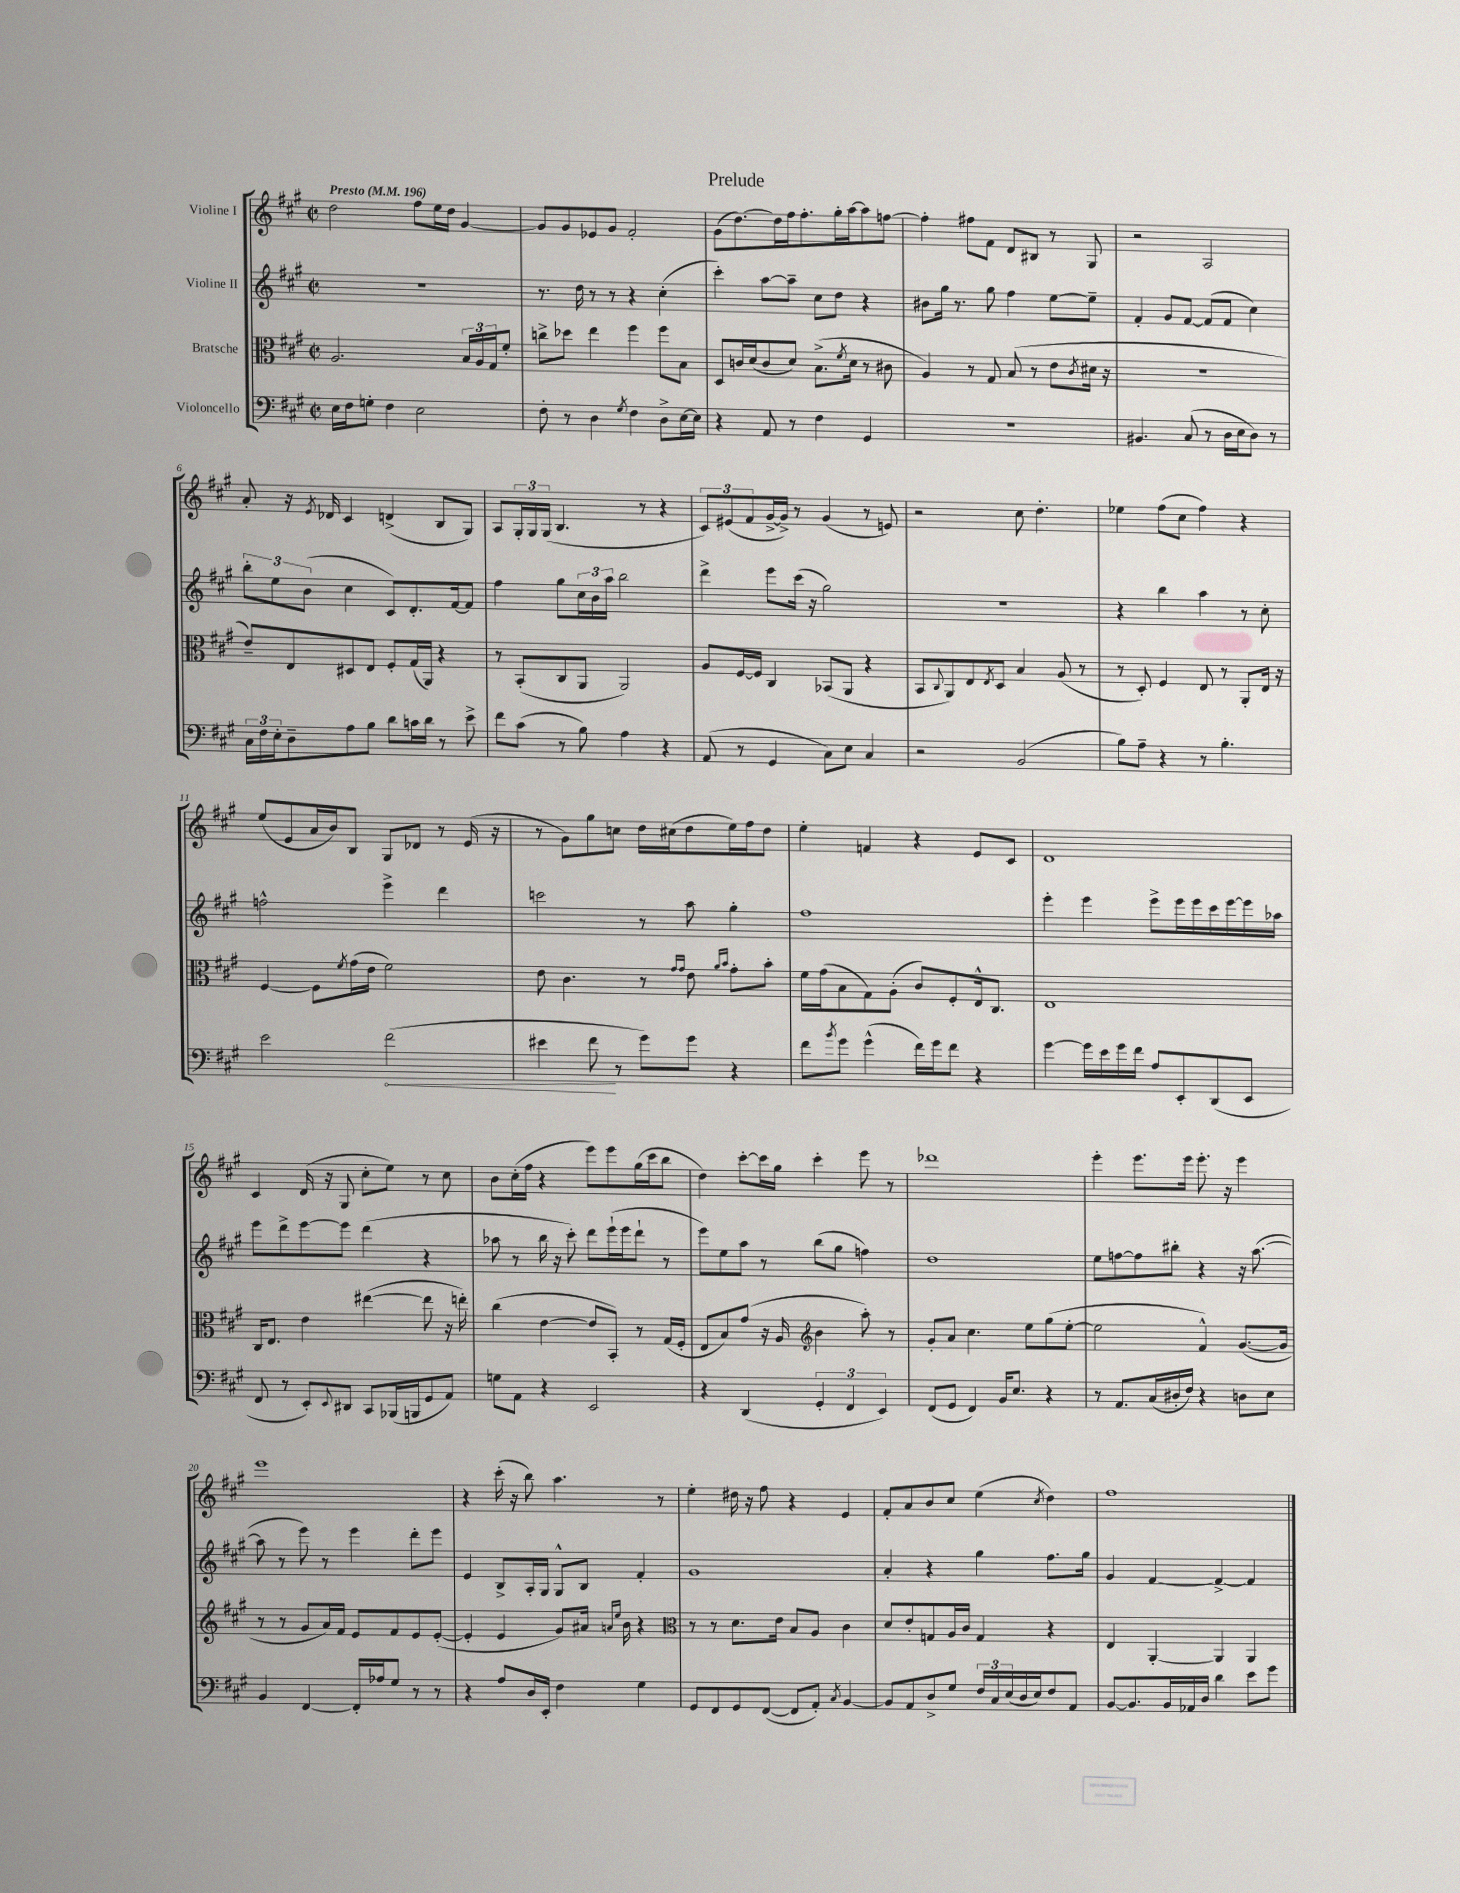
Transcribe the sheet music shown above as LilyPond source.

\header { title = "Prelude" }
<<
\new StaffGroup <<
\new Staff = "s0" \with { instrumentName = "Violine I" } {
    \clef treble \key a \major \defaultTimeSignature \time 2/2 \tempo "Presto" 4 = 196
    d''2 fis''8 e''16 d''16 gis'4~ |
    gis'8 gis'8 ees'8 gis'8 fis'2-. |
    gis'8( d''8.~) d''16 fis''16 fis''8.-. gis''16-. a''16~ a''8 f''8~ |
    f''4-. fis''8 fis'8 d'8 bis8 r8 gis8 |
    r2 a2 |
    a'8-. r16 \acciaccatura { e'8 } des'16 cis'4 d'4->( b8 gis8) |
    a8 \tuplet 3/2 { gis16-. gis16 gis16( } b4. r8 r4 |
    \tuplet 3/2 { cis'8) eis'8( fis'8 } gis'16~-> gis'16->) r8 gis'4( r8 e'8) |
    r2 cis''8 d''4.-. |
    ees''4 fis''8( cis''8 fis''4) r4 |
    e''8( e'8 a'16 b'16) b8 gis8 des'8 r8 e'16( r16 |
    r8 gis'8) gis''8 c''8 d''16 cis''16( d''8 e''16) fis''16 d''8 |
    e''4-. f'4 r4 e'8 cis'8 |
    d'1 |
    cis'4 d'16( r16 gis8 cis''8-. e''8) r8 cis''8 |
    b'8 cis''16-.( fis''16 r4 e'''8) e'''8 gis''16( cis'''16 b''8 |
    d''4) cis'''8~-. cis'''16 gis''16 cis'''4-. e'''8 r8 |
    des'''1 |
    e'''4-. e'''8. e'''16 e'''8.-. r16 e'''4 |
    e'''1 |
    r4 cis'''16-.( r16 b''8) a''4. r8 |
    e''4-. dis''16 r16 fis''8 r4 e'4 |
    fis'8-. a'8 b'8 cis''8 e''4( \acciaccatura { cis''8 } d''4) |
    fis''1 \bar "|." |
}
\new Staff = "s1" \with { instrumentName = "Violine II" } {
    \clef treble \key a \major \defaultTimeSignature \time 2/2
    R1 |
    r8. d''16 r8 r8 r4 cis''4-.( |
    cis'''4-.) a''8~ a''8-- cis''8 d''8 r4 |
    bis'8 gis''16 r8. gis''8 fis''4 e''8~ e''8-- |
    fis'4-. gis'8 fis'8~ fis'8( fis'8 cis''4) |
    \tuplet 3/2 { b''8-. e''8 b'8( } cis''4 cis'8) d'8.-. fis'16~ fis'8 |
    fis''4 gis''8 \tuplet 3/2 { cis''16 b'16 a''16 } b''2 |
    d'''4-> e'''8 cis'''16( r16 gis''2) |
    r1 |
    r4 b''4 a''4 r8 cis''8-. |
    f''2-^ e'''4-> d'''4 |
    c'''2 r8 a''8 gis''4-. |
    fis''1 |
    e'''4-. e'''4 e'''8-> e'''16 e'''16 cis'''16 e'''16~ e'''16 aes''16 |
    e'''8 d'''8-> e'''8~ e'''8 d'''4( r4 |
    aes''8 r8 b''16 r16 cis'''8-.) d'''8 e'''16-!( e'''16 d'''8-! r8 |
    e'''8) e''8 a''8 r8 b''8( gis''8 f''4) |
    d''1 |
    e''8 f''8~ f''8 bis''8-. r4 r16 a''8.~( |
    a''8 r8 e'''8) r8 e'''4 d'''8-. e'''8 |
    e'4 b8-> a16-. gis16 gis8-^ b8 fis'4-. |
    gis'1 |
    a'4-. r4 gis''4 fis''8. gis''16 |
    gis'4 fis'4~ fis'4~-> fis'4 \bar "|." |
}
\new Staff = "s2" \with { instrumentName = "Bratsche" } {
    \clef alto \key a \major \defaultTimeSignature \time 2/2
    a2. \tuplet 3/2 { b16 a16 gis16 } fis'8-. |
    c''8-> des''8 e''4 fis''4 fis''8 b8 |
    d8 c'16 d'16( c'8 d'8) b8.->( \acciaccatura { fis'8 } d'16 r8 cis'8 |
    a4) r8 gis8 b8( r8 e'8 \acciaccatura { cis'8 } dis'16 r16 |
    R1 |
    e'8--) e8 dis8 e8 fis8-. gis16( a,16) r4 |
    r8 b,8-.( cis8 a,8 a,2) |
    a8 fis16~ fis16 cis4 bes,8( a,8 r4 |
    b,8 \appoggiatura { cis8 } a,8) e8 \acciaccatura { e8 } d8 b4 a8( r8 |
    r8 d8-.) fis4 e8 r8 a,8-. e16 r16 |
    fis4~ fis8 \acciaccatura { fis'8 } gis'16( e'16 fis'2) |
    e'8 cis'4. r8 \grace { gis'16 gis'16 } e'8 \grace { a'16 b'16 } gis'8-. b'8-. |
    fis'16 gis'16( b8 gis8) a8-.( cis'8) fis8-. e16-^ cis8. |
    e1 |
    cis16 e8. e'4 eis''4~( eis''8 r16 e''16-.) |
    cis''4( e'4~ e'8 b,8-.) r8 gis16( fis16-. |
    e8 b8) gis'8( r16 a16 \clef treble b'4 a''8-.) r8 |
    gis'8-. a'8 cis''4. e''8 gis''8( e''8~-. |
    e''2 fis'4-^) gis'8.~( gis'16 |
    r8 r8 gis'8 a'16) fis'16 e'8 fis'8 e'8 e'8~-.( |
    e'4-. e'4 gis'8) ais'16 \grace { a'16 e''16 } b'16 r4 |
    \clef alto r8 r8 d'8. e'16 b8 a8 cis'4 |
    d'8 e'8-. g8 a16 cis'16 g4 r4 |
    e4 a,4~-. a,4 a,4 \bar "|." |
}
\new Staff = "s3" \with { instrumentName = "Violoncello" } {
    \clef bass \key a \major \defaultTimeSignature \time 2/2
    e16 fis16 g8-. fis4 e2 |
    fis8-. r8 d4 \acciaccatura { gis8 } fis4 d8-> e16~ e16 |
    r4 a,8 r8 fis4 gis,4 |
    R1 |
    bis,4. cis8( r8 d16 e16 d8) r8 |
    \tuplet 3/2 { cis16 fis16 e16-. } d8-- a8 b8 d'8 c'16 d'16 r8 e'8-> |
    fis'8 cis'8( r8 b8) a4 r4 |
    a,8( r8 gis,4 cis8) e8 cis4 |
    r2 b,2( |
    b8) a8-- r4 r8 b4.-. |
    e'2 \once \override Hairpin.circled-tip = ##t fis'2\<( |
    eis'4 fis'8\! r8 gis'8) gis'8 r4 |
    fis'8 \acciaccatura { b'8 } gis'8 gis'4-^( fis'16) gis'16 fis'8 r4 |
    gis'4~ gis'16 e'16 gis'16 fis'16 a8 e,8-. d,8( e,8 |
    fis,8 r8 e,8-.) \appoggiatura { e,8 } dis,8 cis,8 bes,,16( b,,16 gis,8 a,8) |
    g8 a,8 r4 e,2 |
    r4 d,4( \tuplet 3/2 { gis,4-. fis,4 e,4) } |
    fis,8( gis,8 fis,4) b,16 e8. r4 |
    r8 a,8. cis16( dis16-. fis16) r4 d8 e8 |
    b,4 fis,4~ fis,16-. aes16 gis8 r8 r8 |
    r4 a8 d16 e,16-. fis4 gis4 |
    gis,8 fis,8 gis,8 fis,8~( fis,8 a,8-.) \acciaccatura { cis8 } b,4~ |
    b,8 a,8 d8-> gis8 \tuplet 3/2 { fis16 cis16 e16( } d16 e16) fis8 a,8 |
    b,8~ b,8. b,16 aes,16 d16 d'4 e'8 gis'8 \bar "|." |
}
>>
>>
